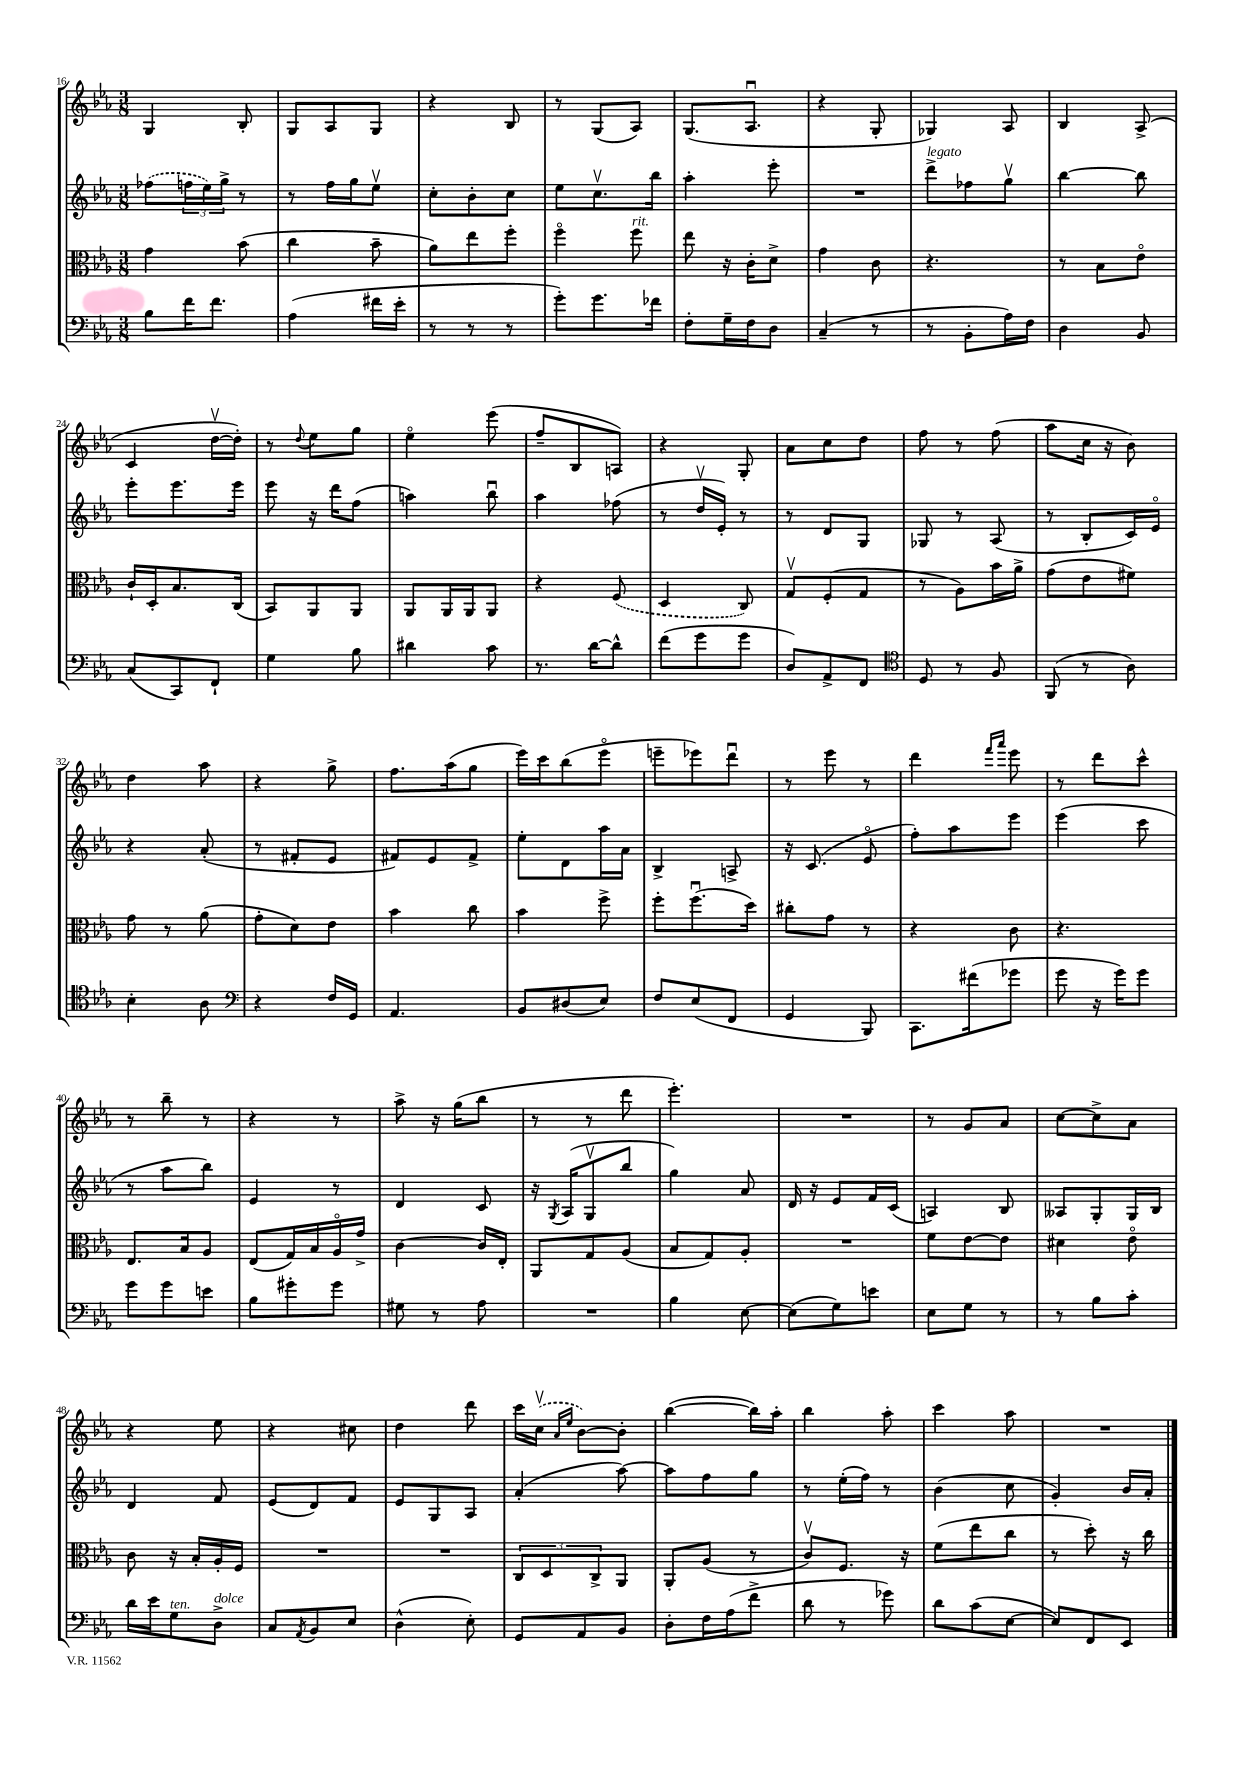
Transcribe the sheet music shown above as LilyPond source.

<<
\new StaffGroup <<
\new Staff = "s0" {
    \clef treble \key ees \major \numericTimeSignature \time 3/8
    g4 bes8-. |
    g8 aes8 g8 |
    r4 bes8 |
    r8 g8( aes8) |
    g8.( aes8.\downbow |
    r4 g8-. |
    ges4) aes8 |
    bes4 aes8->( |
    c'4 d''16~\upbow d''16-.) |
    r8 \appoggiatura { d''8 } ees''8 g''8 |
    ees''4\flageolet ees'''8( |
    f''8-- bes8 a8) |
    r4 g8-. |
    aes'8 c''8 d''8 |
    f''8 r8 f''8( |
    aes''8 c''16 r16 bes'8) |
    d''4 aes''8 |
    r4 g''8-> |
    f''8. aes''16( g''8 |
    ees'''16) c'''16 bes''8( ees'''8\flageolet |
    e'''8-- ees'''8) d'''8\downbow |
    r8 ees'''8 r8 |
    d'''4 \grace { f'''16 aes'''16 } ees'''8 |
    r8 d'''8 c'''8-^ |
    r8 bes''8-- r8 |
    r4 r8 |
    aes''8-> r16 g''16( bes''8 |
    r8 r8 d'''8 |
    ees'''4.-.) |
    R4. |
    r8 g'8 aes'8 |
    c''8~ c''8-> aes'8 |
    r4 ees''8 |
    r4 cis''8 |
    d''4 d'''8 |
    c'''16 \once \slurDashed c''16\upbow( \grace { aes'16 ees''16 } bes'8~) bes'8-. |
    bes''4~( bes''16) aes''16-. |
    bes''4 aes''8-. |
    c'''4 aes''8 |
    R4. \bar "|." |
}
\new Staff = "s1" {
    \clef treble \key ees \major \numericTimeSignature \time 3/8
    \once \slurDashed fes''8( \tuplet 3/2 { f''16 ees''16) g''16-> } r8 |
    r8 f''16 g''16 ees''8\upbow |
    c''8-. bes'8-. c''8 |
    ees''8 c''8.\upbow bes''16 |
    aes''4-. ees'''8-. |
    R4. |
    d'''8->^\markup { \italic "legato" } fes''8 g''8\upbow |
    bes''4~ bes''8 |
    ees'''8-. ees'''8. ees'''16 |
    ees'''8 r16 d'''16 f''8( |
    a''4) bes''8\downbow |
    aes''4 fes''8( |
    r8 d''16\upbow ees'16-.) r8 |
    r8 d'8 g8 |
    ges8 r8 aes8( |
    r8 bes8-. c'16) ees'16\flageolet |
    r4 aes'8-.( |
    r8 fis'8-. ees'8 |
    fis'8) ees'8 fis'8-> |
    ees''8-. d'8 aes''16 aes'16 |
    bes4-> a8-> |
    r16 c'8.( ees'8\flageolet |
    f''8-.) aes''8 ees'''8 |
    ees'''4( c'''8 |
    r8 aes''8 bes''8) |
    ees'4 r8 |
    d'4 c'8 |
    r16 \acciaccatura { g8 } aes16( g8\upbow bes''8 |
    g''4) aes'8 |
    d'16 r16 ees'8 f'16 c'16( |
    a4) bes8 |
    aeses8 g8-. g16 bes16 |
    d'4 f'8 |
    ees'8( d'8) f'8 |
    ees'8 g8 aes8 |
    aes'4-.( aes''8~) |
    aes''8 f''8 g''8 |
    r8 ees''16-.( f''16) r8 |
    bes'4( c''8 |
    g'4-.) bes'16 aes'16-. \bar "|." |
}
\new Staff = "s2" {
    \clef alto \key ees \major \numericTimeSignature \time 3/8
    g'4 bes'8( |
    c''4 bes'8-- |
    aes'8) ees''8 f''8-. |
    f''4\flageolet f''8^\markup { \italic "rit." } |
    ees''8 r16 c'16-. d'8-> |
    g'4 c'8 |
    r4. |
    r8 bes8 ees'8\flageolet |
    c'16-! d16-. bes8. c16( |
    bes,8) aes,8 aes,8 |
    aes,8 aes,16 aes,16 aes,8 |
    r4 \once \slurDashed f8( |
    d4 c8) |
    g8\upbow f8-.( g8 |
    r8 aes8) bes'16 aes'16-> |
    g'8( ees'8 fis'8) |
    g'8 r8 aes'8( |
    g'8-. d'8) ees'8 |
    bes'4 c''8 |
    bes'4 f''8-> |
    f''8-. f''8.\downbow( d''16) |
    cis''8-. g'8 r8 |
    r4 c'8 |
    r4. |
    ees8. bes16 aes8 |
    ees8( g16) bes16 aes16\flageolet g'16-> |
    c'4~ c'16 ees16-. |
    aes,8 g8 aes8( |
    bes8 g8) aes8-. |
    R4. |
    f'8 ees'8~ ees'8 |
    dis'4 ees'8\flageolet |
    c'8 r16 bes16-. aes16-. f16 |
    R4. |
    R4. |
    \tuplet 3/2 { c8 d8 c8-> } aes,8 |
    aes,8-. aes8( r8 |
    c'8\upbow) f8. r16 |
    f'8( ees''8 c''8 |
    r8 d''8-.) r16 c''16 \bar "|." |
}
\new Staff = "s3" {
    \clef bass \key ees \major \numericTimeSignature \time 3/8
    bes8 f'16 f'8. |
    aes4( fis'16 ees'16-. |
    r8 r8 r8 |
    g'8-.) g'8. fes'16 |
    f8-. g16-- f16 d8 |
    c4--( r8 |
    r8 bes,8-. aes16) f16 |
    d4 bes,8 |
    c8( c,8) f,8-! |
    g4 bes8 |
    dis'4 c'8 |
    r8. d'16~ d'8-^ |
    f'8( g'8 g'8 |
    d8) aes,8-> f,8 |
    \clef tenor d8 r8 f8 |
    f,8( r8 aes8) |
    bes4-. aes8 |
    \clef bass r4 f16 g,16 |
    aes,4. |
    bes,8 dis8( ees8) |
    f8 ees8( f,8 |
    g,4 bes,,8) |
    c,8. fis'16( ges'8 |
    g'8 r16 g'16) g'8 |
    g'8 g'8 e'8 |
    bes8 gis'8-. gis'8 |
    gis8 r8 aes8 |
    R4. |
    bes4 ees8~ |
    ees8( g8) e'8 |
    ees8 g8 r8 |
    r8 bes8 c'8-. |
    d'16 ees'16 g8^\markup { \italic "ten." } d8->^\markup { \italic "dolce" } |
    c8 \acciaccatura { aes,8 } bes,8 ees8 |
    d4-^( ees8-.) |
    g,8 aes,8 bes,8 |
    d8-. f16 aes16( f'8-> |
    d'8 r8 ges'8) |
    d'8 c'8( ees8~ |
    ees8) f,8 ees,8 \bar "|." |
}
>>
>>
\layout { \context { \Score currentBarNumber = #16 } }
